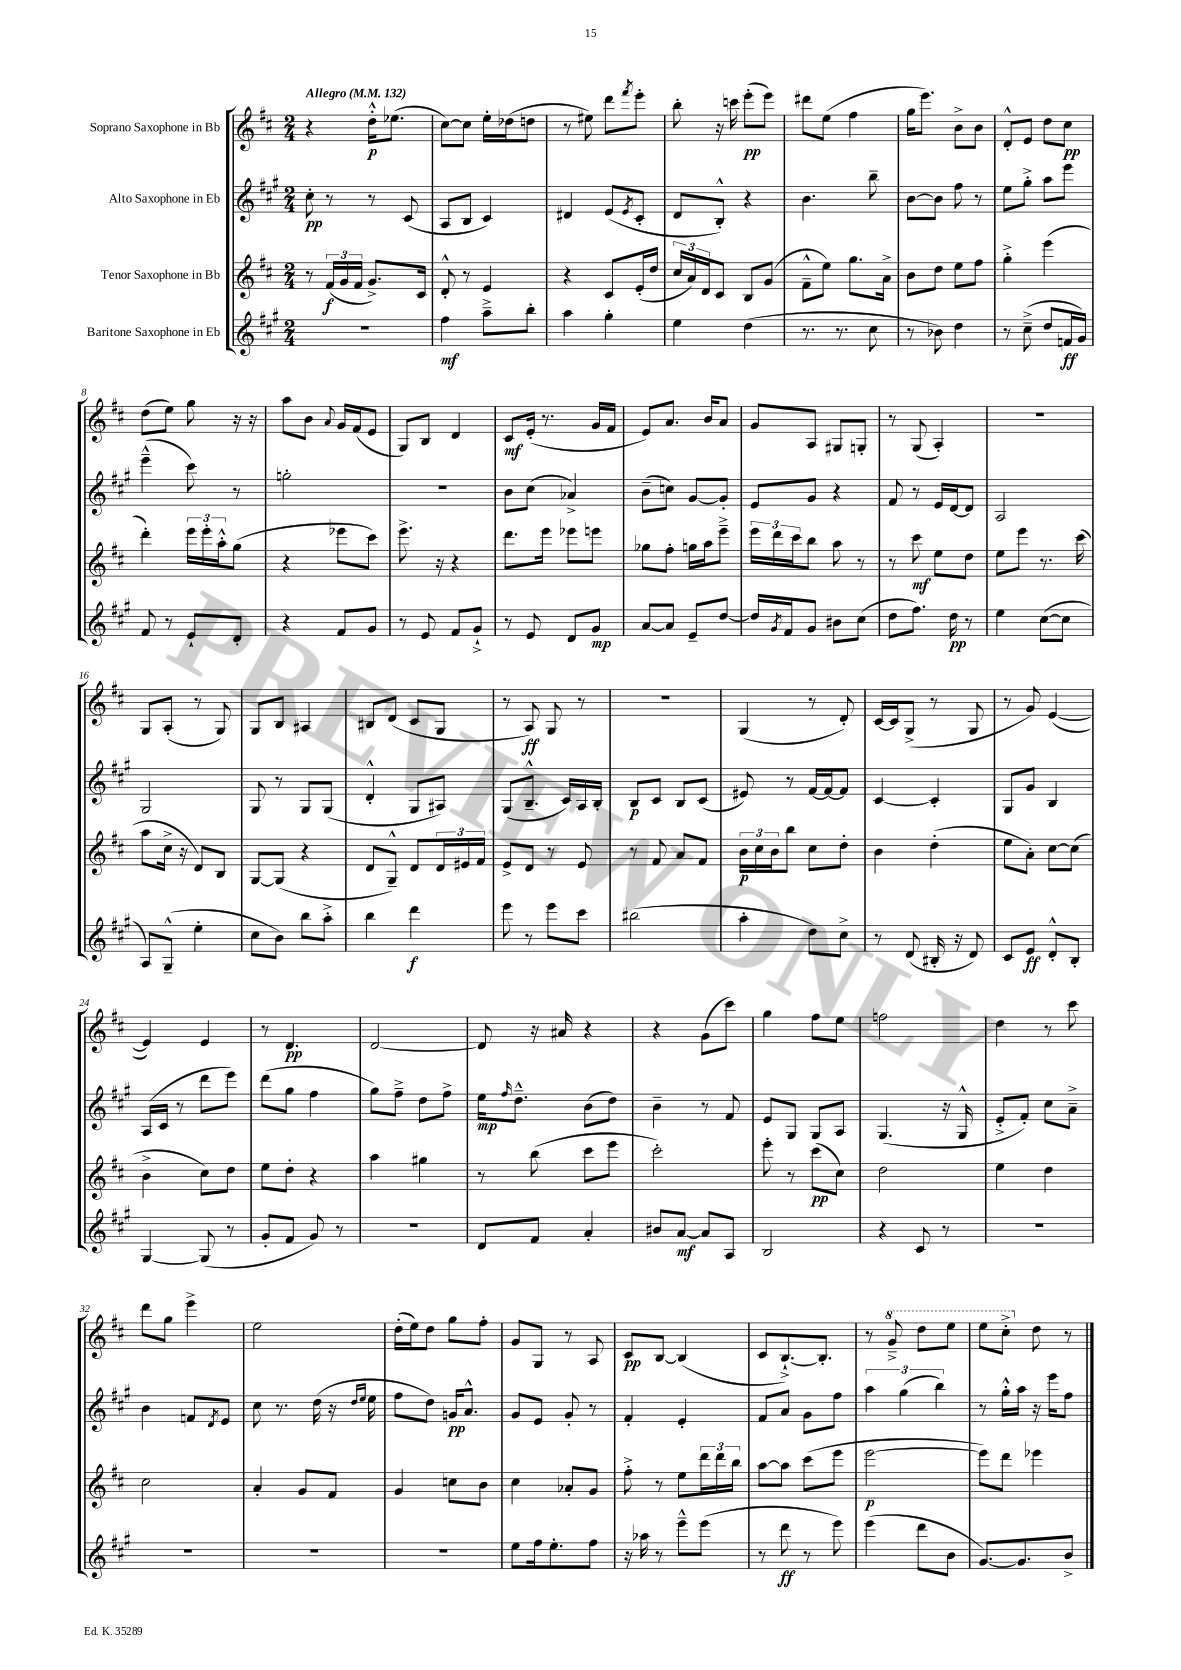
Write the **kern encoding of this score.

**kern	**kern	**kern	**kern
*staff4	*staff3	*staff2	*staff1
*clefG2	*clefG2	*clefG2	*clefG2
*k[f#c#g#]	*k[f#c#]	*k[f#c#g#]	*k[f#c#]
*M2/4	*M2/4	*M2/4	*M2/4
*MM132	*MM132	*MM132	*MM132
2r	8r	8cc#'	4r
.	(24f#	8r	.
.	24g	.	.
.	24f#	.	.
.	8.g^)	8r	16dd'^^
.	.	.	(8.ee-
.	.	(8c#	.
.	16c#	.	.
=	=	=	=
4ff#	8d'^^	8A	[8cc#)
.	8r	8B	8cc#]
8aa~^	4e	4c#)	16ee'
.	.	.	(16dd-
8bb'	.	.	8dd
=	=	=	=
4aa	4r	4d#	8r
.	.	.	8ee#)
4gg#'	8c#	(8e	8ddd
.	.	8qe	8qfff#
.	(16e'	8c#'	8eee'
.	16dd	.	.
=	=	=	=
4ee	24cc#	8d	8bb'
.	24a)	.	.
.	24d	.	.
.	8c#	8B'^^)	16r
.	.	.	16ccc
(4dd	8B	4r	(8eee'
.	(8g	.	8eee)
=	=	=	=
8.r	8f#~^^	4.b	8ddd#
.	8ee)	.	(8ee
8.r	.	.	.
.	8.gg	.	4ff#
8cc#	.	8bb~	.
.	16a^	.	.
=	=	=	=
8r	8b	[8b	16gg
.	.	.	8.eee)
8b-)	8dd	8b]	.
4dd	8ee	8ff#	8b^
.	8ff#	8r	8b
=	=	=	=
8r	4gg'^	8ee	8d'^^
(8cc#~^	.	8gg#'^	8e
8dd	(4eee	8aa	8dd
16f	.	8eee	8cc#
16g#)	.	.	.
=	=	=	=
8f#	4ddd')	(4eee~^^	(8dd
8r	.	.	8ee)
8e`	24eee	8ccc#)	8gg
.	24eee'	.	.
.	24aa'^^	.	.
8d'	(8gg	8r	16r
.	.	.	16r
=	=	=	=
4r	4r	2gg'	8aa
.	.	.	8b
.	.	.	8qqa
8f#	8eee-	.	16g
.	.	.	(16f#
8g#	8ccc#)	.	8e
=	=	=	=
8r	8.eee^	2r	8G)
8e	.	.	8B
.	16r	.	.
8f#	4r	.	4d
8g#`^	.	.	.
=	=	=	=
8r	8.ddd	8b	8c#
8e	.	(8cc#	(16e'
.	16eee	.	8.r
8d	8eee-	4a-^)	.
8g#	8eee	.	16g
.	.	.	16f#
=	=	=	=
[8a	8gg-	(8b~	8e)
8a]	8ff#'	8cc)	8.a
8e~	16gg	[8g#	.
.	16aa	.	16b
[8dd	8eee~^	8g#']	8a
=	=	=	=
16dd]	24eee	8e	8g
.	24ddd	.	.
8qg#	.	.	.
16f#	.	.	.
.	24ccc#	.	.
8g#	8bb	8g#	8A
8b#	8aa	4r	8G#
(8cc#	8r	.	8G'
=	=	=	=
8dd	8r	8f#	8r
8.ff#)	8ccc#	8r	(8G
.	8ee	16e	4A')
16dd	.	[16d	.
8r	8dd	8d]	.
=	=	=	=
4ee	8ee	2A	2r
.	8eee	.	.
([8cc#	8.r	.	.
8cc#]	.	.	.
.	(16ccc#	.	.
=	=	=	=
8A)	8aa	2G#	8G
(8G#~^^	16cc#^	.	(8A'
.	16r	.	.
4ee'	8d)	.	8r
.	8B	.	8G)
=	=	=	=
8cc#	[8G	8G#	8G
8b)	(8G]	8r	8B
8bb	4r	8G#	4A#
8aa'^	.	(8G#	.
=	=	=	=
4bb	8d	4d'^^	8B#
.	8G~^^)	.	(8d
4ddd	8d	8G#	8c#
.	24d	8A#)	8G
.	24e#	.	.
.	24f#	.	.
=	=	=	=
8eee	8e^	(8G#	8r
8r	8d	8.B~^^	8A)
8eee	8r	.	8G
.	.	16c#)	.
8ccc#	8e	16A	8r
.	.	16B'	.
=	=	=	=
(2bb#	8r	8B	2r
.	8f#	8c#	.
.	8a	8B	.
.	8f#	(8c#	.
=	=	=	=
4aa'	24b	8e#)	(4G
.	24cc#	.	.
.	24b	.	.
.	8bb	8r	.
8dd)	8cc#	[16f#	8r
.	.	16f#_	.
8cc#^	8dd'	8f#]	8d')
=	=	=	=
8r	4b	[4c#	[16c#
.	.	.	16c#]
(8d	.	.	(8G^
16B#'	(4dd'	4c#']	8r
16r	.	.	.
8d)	.	.	8G
=	=	=	=
8c#	8ee	8G#	8r
8e	8a')	8g#	8g)
8d'^^	[8cc#	4B	([4e
8B'	(8cc#]	.	.
=	=	=	=
[4G#	4b^	(16A	4e])
.	.	16c#	.
.	.	8r	.
(8G#]	8cc#)	8ddd	4e
8r	8dd	8eee)	.
=	=	=	=
8g#'	8ee	(8ddd	8r
8f#	8dd'	8gg#	4.d
8g#)	4r	4ff#	.
8r	.	.	.
=	=	=	=
2r	4aa	8gg#)	[2d
.	.	8ff#~^	.
.	4gg#	8dd	.
.	.	8ff#^	.
=	=	=	=
8d	8r	16ee	8d]
.	.	16qqff#	.
.	.	8.dd~^^	.
8f#	(8bb	.	16r
.	.	.	16a#
4a'	8ccc#	(8b	4r
.	8eee	8dd)	.
=	=	=	=
8b#	2ccc#')	4b~	4r
[8a	.	.	.
8a]	.	8r	(8g
8A	.	8f#	8ccc#)
=	=	=	=
2B	8eee'	8e	4gg
.	8r	8G#	.
.	(8ccc#	8G#	8ff#
.	8cc#)	8A	8ee
=	=	=	=
4r	2dd	(4.G#	2ff
8c#	.	.	.
8r	.	16r	.
.	.	16G#^^	.
=	=	=	=
2r	4ee	8e'^	4dd
.	.	8f#')	.
.	4dd	8cc#	8r
.	.	8a~^	8ccc#
=	=	=	=
2r	2cc#	4b	8ddd
.	.	.	8gg
.	.	8f	4eee^
.	.	8qd	.
.	.	8e	.
=	=	=	=
2r	4a'	8cc#	2ee
.	.	8.r	.
.	8g	.	.
.	.	(16dd	.
.	8f#	16r	.
.	.	16qqdd	.
.	.	16qqee	.
.	.	16ee	.
=	=	=	=
2r	4g	8ff#	(16dd'
.	.	.	16ee)
.	.	8dd)	8dd
.	8cc	16g	8gg
.	.	8.a^^	.
.	8b	.	8ff#'
=	=	=	=
8ee	4cc#	8g#	8g
16ff#	.	8e	8G
8.ee'	.	.	.
.	8a-'	8g#'	8r
8ff#	8g	8r	8A
=	=	=	=
16r	8ff#'^	4f#'	8c#
16aa-	.	.	.
8r	8r	.	[8B
8eee~^^	8ee	4e'	(4B]
(8eee	24ddd	.	.
.	24ddd	.	.
.	24bb	.	.
=	=	=	=
8r	[8aa	8f#	8c#
8ddd	8aa]	8a	[8.B`^)
8r	(8ccc#	8g#	.
.	.	.	8.B']
8eee)	8eee	8ff#	.
=	=	=	=
(4eee	[2eee	6aa	8r
.	.	.	8gg~^
.	.	(6gg#	.
8ddd	.	.	8ddd
.	.	6bb)	.
8b	.	.	8eee
=	=	=	=
[8.g#)	8eee])	8r	8eee
.	8ddd	16gg#'^^	8ccc#'^
8.g#]	.	16aa	.
.	4eee-	16r	8dd
.	.	16eee	.
8b^	.	8ff#	8r
==	==	==	==
*-	*-	*-	*-
